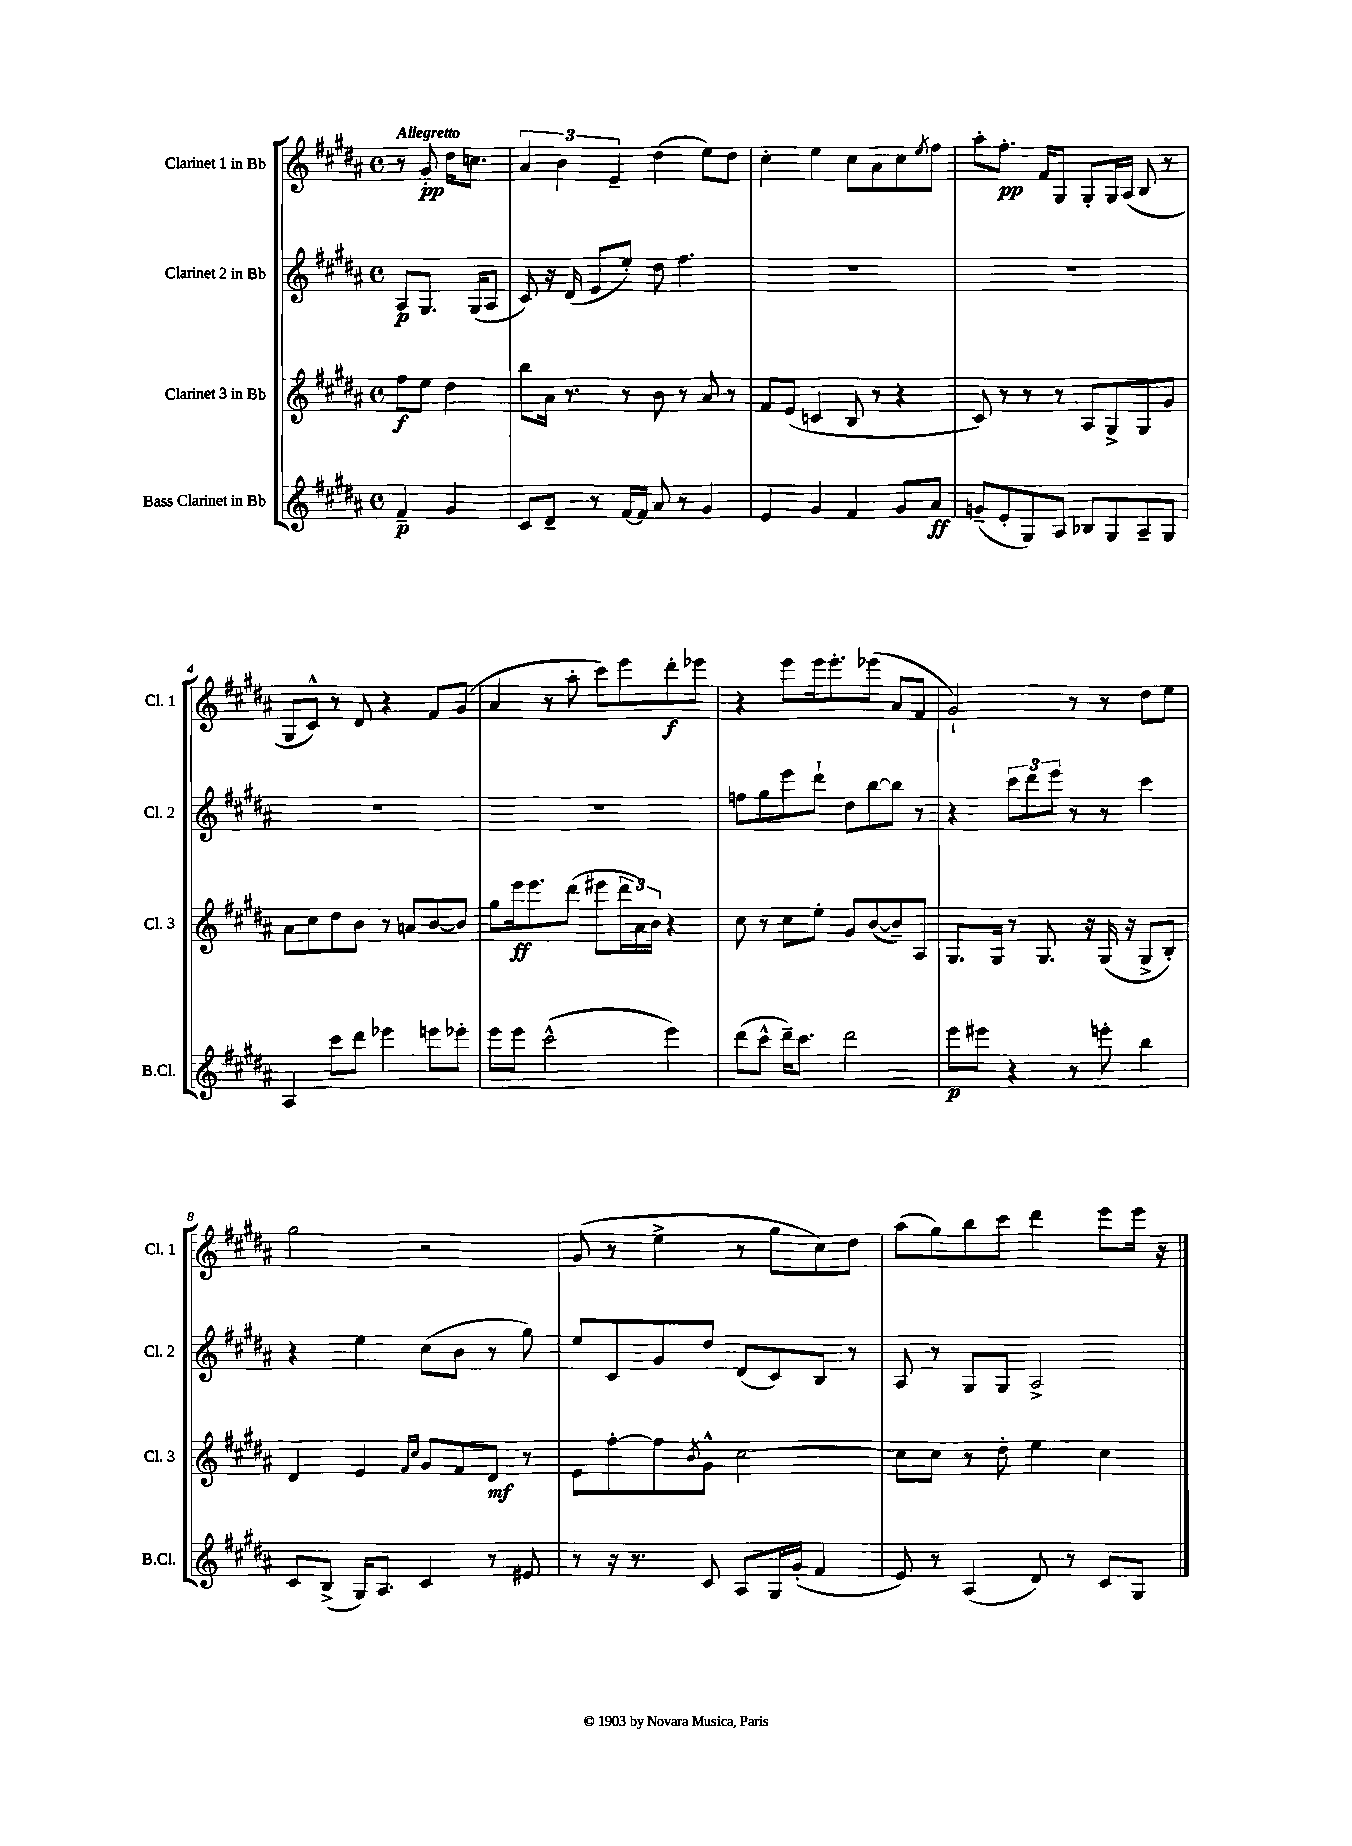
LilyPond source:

<<
\new StaffGroup <<
\new Staff = "s0" \with { instrumentName = "Clarinet 1 in Bb" shortInstrumentName = "Cl. 1" } {
    \clef treble \key b \major \defaultTimeSignature \time 4/4 \partial 2 \tempo "Allegretto"
    r8 gis'8-.\pp dis''16 c''8. |
    \tuplet 3/2 { ais'4 b'4 e'4-- } dis''4( e''8) dis''8 |
    cis''4-. e''4 cis''8 ais'8 cis''8 \acciaccatura { e''8 } fis''8 |
    ais''8-. fis''8.-.\pp fis'16 gis8 gis8-. gis16 ais16( b8 r8 |
    gis8 cis'8-^) r8 dis'8 r4 fis'8 gis'8( |
    ais'4 r8 ais''8-. cis'''8) e'''8 dis'''8-.\f ees'''8 |
    r4 e'''8 e'''16 e'''8.-. ees'''8( ais'8 fis'8 |
    gis'2-!) r8 r8 dis''8 e''8 |
    gis''2 r2 |
    gis'8( r8 e''4-> r8 gis''8 cis''8) dis''8 |
    ais''8( gis''8) b''8 cis'''8 dis'''4 e'''8 e'''16 r16 \bar "|." |
}
\new Staff = "s1" \with { instrumentName = "Clarinet 2 in Bb" shortInstrumentName = "Cl. 2" } {
    \clef treble \key b \major \defaultTimeSignature \time 4/4 \partial 2
    ais8\p gis8. gis16( ais8 |
    cis'8) r16 dis'16( e'8 e''8-.) dis''8 fis''4. |
    R1 |
    R1 |
    R1 |
    R1 |
    f''8 gis''8 e'''8 dis'''8-! dis''8 b''8~ b''8 r8 |
    r4 \tuplet 3/2 { cis'''8 dis'''8 e'''8 } r8 r8 cis'''4 |
    r4 e''4 cis''8( b'8 r8 gis''8) |
    e''8 cis'8 gis'8 dis''8 dis'8( cis'8) b8 r8 |
    ais8 r8 gis8 gis8 ais2-> \bar "|." |
}
\new Staff = "s2" \with { instrumentName = "Clarinet 3 in Bb" shortInstrumentName = "Cl. 3" } {
    \clef treble \key b \major \defaultTimeSignature \time 4/4 \partial 2
    fis''8\f e''8 dis''4 |
    b''8 ais'16 r8. r8 b'8 r8 ais'8 r8 |
    fis'8 e'8( c'4 b8 r8 r4 |
    cis'8) r8 r8 r8 ais8 gis8-> gis8 gis'8 |
    ais'8 cis''8 dis''8 b'8 r8 a'8 b'8~ b'8 |
    gis''8 e'''16\ff e'''8. dis'''8( eis'''8 \tuplet 3/2 { dis'''16 ais'16) b'16 } r4 |
    cis''8 r8 cis''8 e''8-. gis'8 b'8~( b'8--) ais8 |
    gis8. gis16 r8 gis8. r16 gis16( r16 gis8-> b8-.) |
    dis'4 e'4 \grace { fis'16 cis''16 } gis'8 fis'8 dis'8\mf r8 |
    e'8 fis''8~-. fis''8 \acciaccatura { b'8 } gis'8-^ cis''2~ |
    cis''8 cis''8 r8 dis''8-. e''4 cis''4 \bar "|." |
}
\new Staff = "s3" \with { instrumentName = "Bass Clarinet in Bb" shortInstrumentName = "B.Cl." } {
    \clef treble \key b \major \defaultTimeSignature \time 4/4 \partial 2
    fis'4--\p gis'4 |
    cis'8 dis'8-- r8 fis'16~ fis'16 ais'8 r8 gis'4 |
    e'4 gis'4 fis'4 gis'8 ais'8\ff |
    g'8--( e'8-. gis8) ais8 bes8 gis8 ais8-- gis8 |
    ais4 cis'''8 dis'''8 ees'''4 e'''8 ees'''8-. |
    e'''8 e'''8 cis'''2-^( e'''4) |
    dis'''8( cis'''8-^ dis'''16--) cis'''8. dis'''2 |
    e'''8\p eis'''8 r4 r8 e'''8-. b''4 |
    cis'8 b8->( gis16) ais8. cis'4 r8 eis'8 |
    r8 r16 r8. cis'8 ais8 gis16 gis'16-.( fis'4 |
    e'8) r8 ais4( dis'8) r8 cis'8 gis8 \bar "|." |
}
>>
>>
